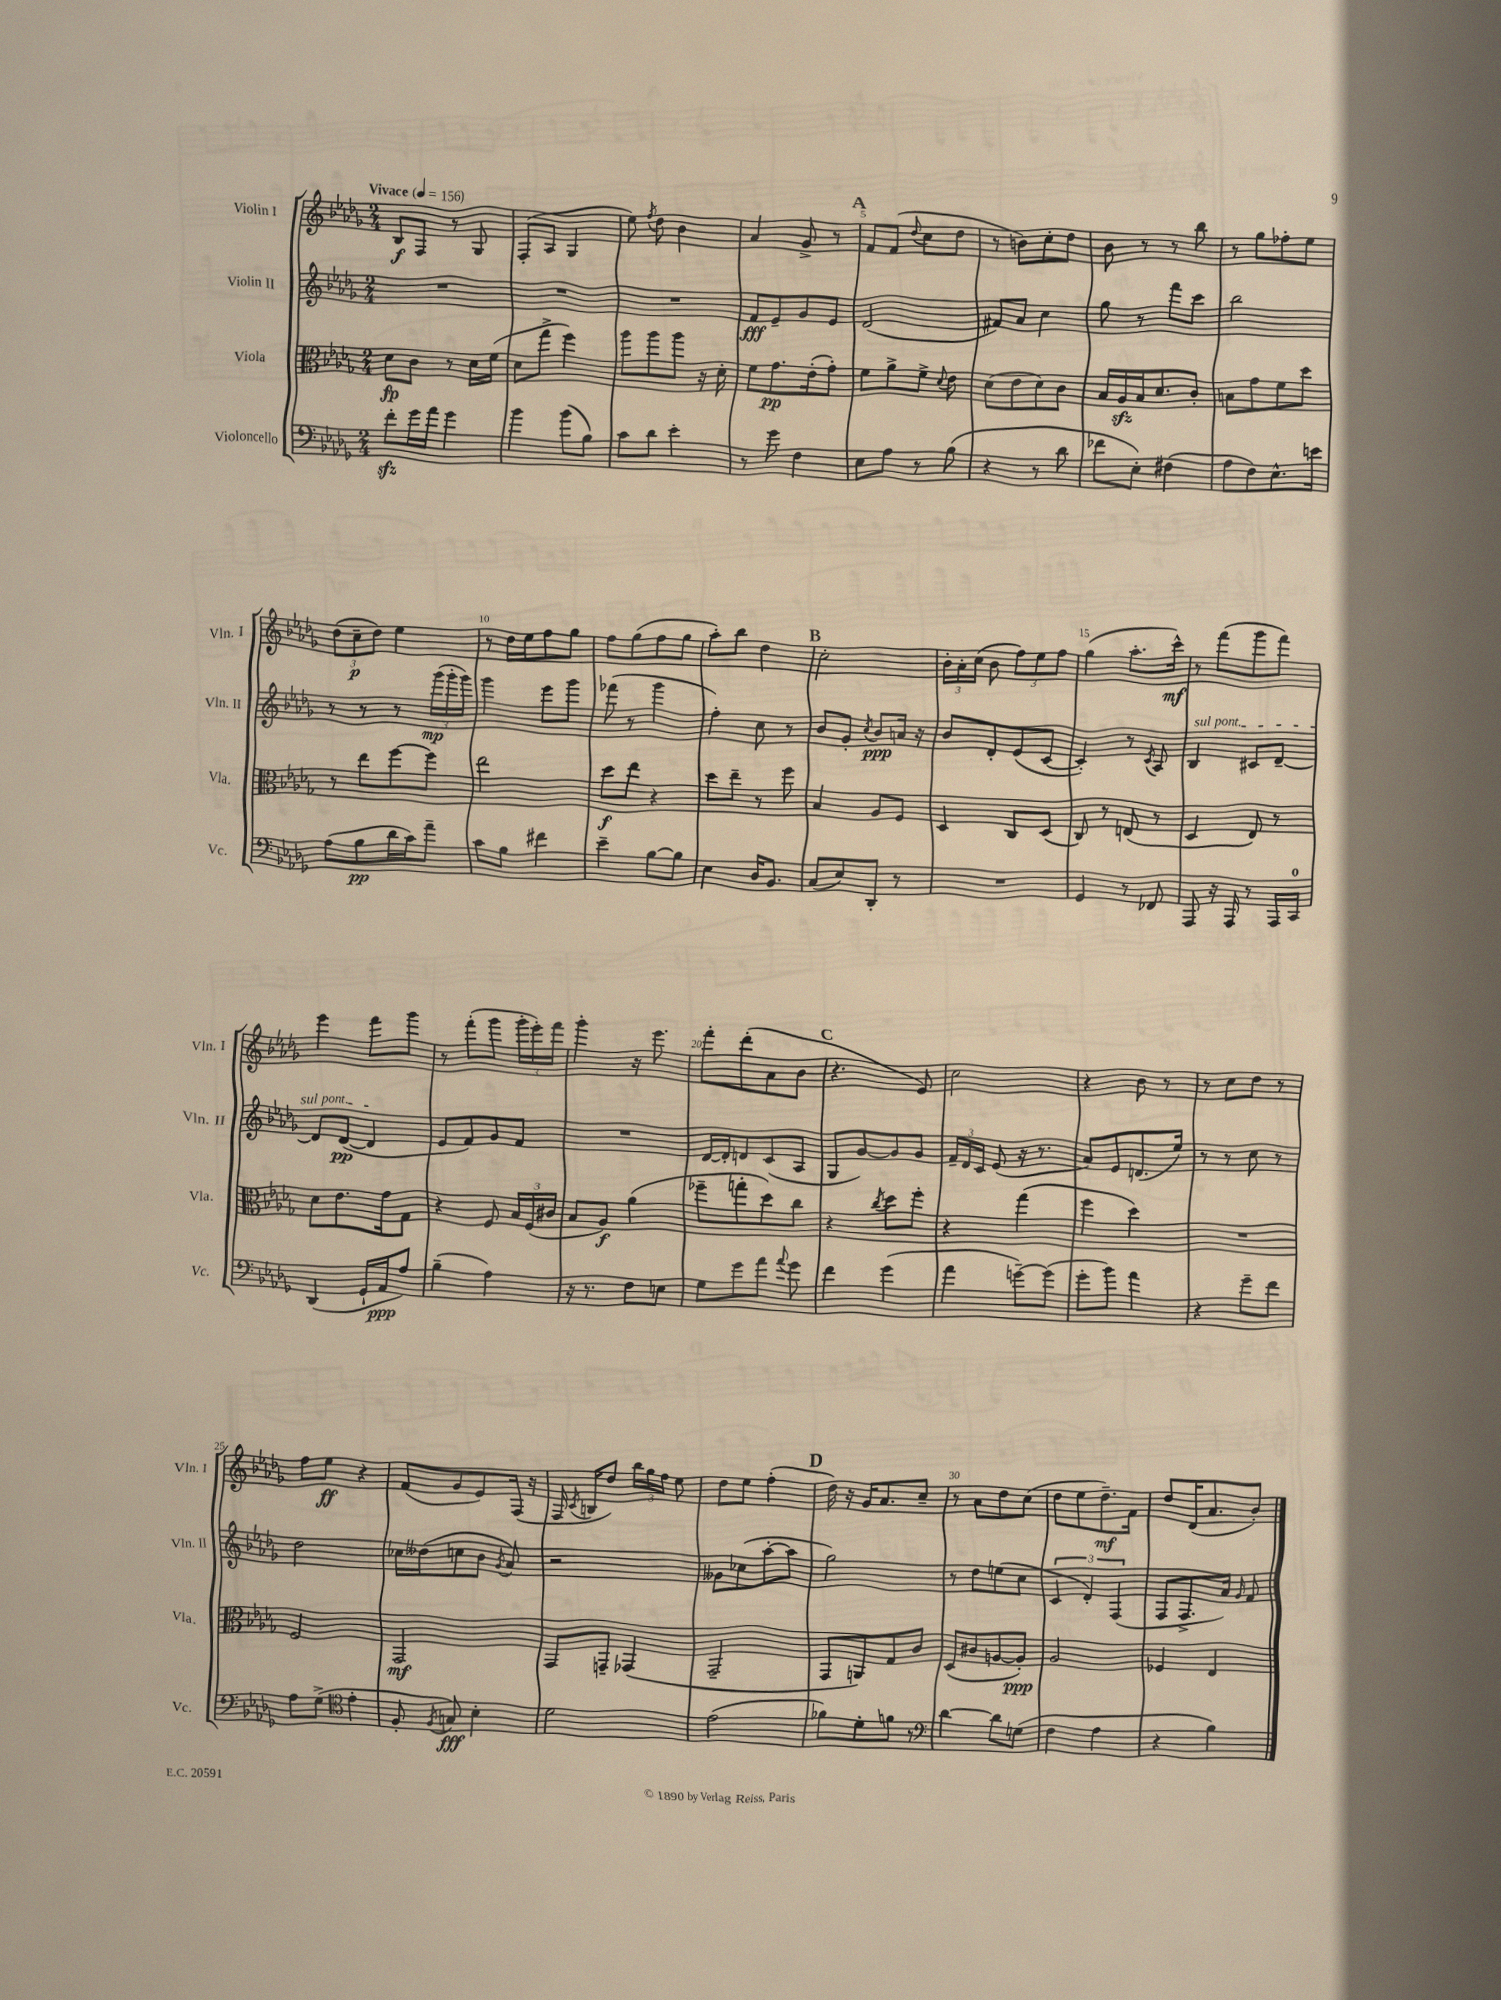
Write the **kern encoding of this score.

**kern	**kern	**kern	**kern
*staff4	*staff3	*staff2	*staff1
*clefF4	*clefC3	*clefG2	*clefG2
*k[b-e-a-d-g-]	*k[b-e-a-d-g-]	*k[b-e-a-d-g-]	*k[b-e-a-d-g-]
*M2/4	*M2/4	*M2/4	*M2/4
*MM156	*MM156	*MM156	*MM156
8f'\L	8d-\L	2r	8B-/L
16g-\L	8c\J	.	8F/J
16a-\JJ	.	.	.
4g-\	8r	.	8r
.	16d-\LL	.	8G-/
.	(16f\JJ	.	.
=	=	=	=
4b-\	8d-\L	2r	(8F'/L
.	8gg-^\J	.	8A-/J
(8b-\L	4ff\)	.	4G-/
8B-\J)	.	.	.
=	=	=	=
8c\L	8aa-\L	2r	8ee-\)
.	.	.	8qff/
8d-\J	8aa-\	.	8dd-\
4e-'\	8aa-\J	.	4b-\
.	16r	.	.
.	16d-'\	.	.
=	=	=	=
8r	8f\L	8f/L	4a-/
8g-\	8.g-\	8e-~/	.
4F\	.	8g-/	8g-^/
.	(16e-'\k	.	.
.	8g-'\J)	8e-/J	8r
=	=	=	=
8E-\L	8f\L	(2d-/	8f/L
8A-\J	8a-^\	.	(8f/J
.	.	.	8qqdd-/
8r	8f^\J	.	8cc\L
.	8qqd-/	.	.
(8B-\	8e-\	.	8dd-\J
=	=	=	=
4r	(8d-\L	8f#/L)	8r
.	8e-\	8a-/J	8b\L)
8r	8d-\)	4cc\	8cc'\
8d-\	8c\J	.	8dd-\J
=	=	=	=
8f-\L	16B-/LL	8gg-\	8b-\
.	16A-/	.	.
8E-'\J)	16B-/J	8r	8r
.	8.d-/	.	.
(4F#\	.	8fff\L	8r
.	8c'/J	8ccc\J	8bb-\
=	=	=	=
8A-\L	8B\L	2bb-\	8r
8F\)	8g-\	.	8gg-\L
8.E-^^\	8f\	.	8ff-'\
.	8dd-\J	.	8ee-\J
16e\Jk	.	.	.
=	=	=	=
(8A-\L	8r	8r	(12dd-\L
.	.	.	12cc~\
8B-\	8ee-\L	8r	.
.	.	.	12dd-\J)
16d-\L	[8ff\	8r	4ee-\
16c\J)	.	.	.
8a-~\J	8ff\]J	(24ggg-\LL	.
.	.	24ggg-'\	.
.	.	24ggg-\JJ)	.
=	=	=	=
8c\L	2ee-\	4ggg-\	8r
8B-\J	.	.	16dd-\LL
.	.	.	16ee-\J
4f#\	.	8eee-\L	8ff\
.	.	8ggg-\J	8gg-\J
=	=	=	=
4e-~\	8dd-\L	(8fff-\	8ff\L
.	8ee-\J	8r	(8gg-\
[8B-\L	4r	4ggg-\	8ff\
8B-\]J	.	.	8gg-\J
=	=	=	=
4E-\	8dd-\L	4ff'\)	8aa-'\L)
.	8ee-~\J	.	8bb-\J
16D-/LK	8r	8cc\	4dd-\
8.BB-/J	.	.	.
.	8ff\	8r	.
=	=	=	=
(8C/L	4B-/	8b-/L	2cc'\
8E-/)	.	8g-'/J	.
.	.	8qcc/	.
8DD-'/J	8A-/L	8b-/L	.
8r	8F/J	16a/Jk	.
.	.	16r	.
=	=	=	=
2r	4D-/	8b-/L	24b-'\LL
.	.	.	24a-'\
.	.	.	(24cc\JJ
.	.	8d-'/	8b-\
.	8C/L	(8e-/	12ff\L)
.	.	.	12ee-\
.	(8D-/J	[8c/J	.
.	.	.	12ff\J
=	=	=	=
4GG-/	8C/)	4c'/])	(4gg-\
.	8r	.	.
8r	(8E/	8r	8.aa-'\L
.	.	8qc/	.
8FF-/	8r	8A-/	.
.	.	.	16ccc^^\Jk)
=	=	=	=
8AAA-/	4D-/	4B-/	8r
16r	.	.	(8fff\L
16AAA-/	.	.	.
8r	8E-/)	8c#/L	8ggg-\
16AAA-/LL	8r	[8d-~/J	8fff\J)
16CC/JJ	.	.	.
=	=	=	=
(4DD-/	8d-\L	8d-/]L	4eee-\
.	8.e-\	([8d-/J	.
16GG-`/LL	.	4d-/]	8fff\L
16AA-/J	16g-\k	.	.
8A-/J)	8G-\J	.	8ggg-\J
=	=	=	=
(4B-~\	4r	8e-/L	8r
.	.	8f/)	(8fff'\L
4A-\)	8F/	8g-/	8ggg-\J
.	24B-/LL	8f/J	24ggg-'\LL
.	(24F/	.	24eee-'\)
.	24c#/JJ	.	24fff\JJ
=	=	=	=
16r	8B-/L	2r	4ggg-'\
8.r	.	.	.
.	8A-/J)	.	.
8F\L	(4a-\	.	16r
.	.	.	8.eee-\
8E\J	.	.	.
=	=	=	=
8G-\L	8ff-~\L	[16d-/LL	8fff'\L
.	.	16d-'/]J	.
8g-\	8gg'\	8d/	(8ddd-'\
8a-\J	8dd-\)	(8c/	8a-\
8qqa-/	.	.	.
8g-\	8cc\J	8A-/J	8b-\J
=	=	=	=
4f\	4r	8G-/L	4.r
.	.	[8g-/)	.
.	8qcc/	.	.
(4g-\	8dd-\L	8g-/]	.
.	8ff'\J	8g-/J	8e-/)
=	=	=	=
4a-\	4r	24f~/LL	2cc\
.	.	24d-/	.
.	.	24c/JJ	.
.	.	(8e-/	.
[8g~\L)	(4gg-\	16r	.
.	.	8.r	.
(8g\]J	.	.	.
=	=	=	=
8g-'\L	4ff\	8a-/L)	4r
8b-\J)	.	8e-/	.
4a-\	4dd-\)	(8.d/	8b-\
.	.	.	8r
.	.	16ee-/Jk)	.
=	=	=	=
4r	2r	8r	8r
.	.	8r	8cc\L
8g-~\L	.	8cc\	8dd-\J
8f\J	.	8r	8r
=	=	=	=
8A-\L	2F/	2dd-\	8ff\L
(8G-^\J	.	.	8ee-\J
*clefC4	*	*	*
4e-'\	.	.	4r
=	=	=	=
8F'/	2GG-/	16cc-\LL	(8f/L
.	.	(16dd--\J	.
8qF/	.	.	.
8G/)	.	8cc\	8g-/
4B-'\	.	8b-\J	8e-/)
.	.	8qg-/	.
.	.	8a-/)	(16F/Jk
.	.	.	16r
=	=	=	=
2d-\	8GG-/L	2r	16F/
.	.	.	8qc/
.	.	.	16B/LK
.	8GG~/J	.	8dd-/J)
.	(4GG-/	.	24bb-\LL
.	.	.	24gg-\
.	.	.	24ff\JJ
.	.	.	8ee-\
=	=	=	=
(2e-\	2GG-~/	8g--\L	8dd-\L
.	.	(8cc-\	8ee-\J
.	.	[8aa-'\	(4ff'\
.	.	8aa-\]J	.
=	=	=	=
8f-\L)	8GG-/L	2gg-\)	16dd-\)
.	.	.	16r
8d-'\	8AA/)	.	16g-/LK
.	.	.	8.a-/
8f\J	8G-/	.	.
8r	8c/J	.	8cc~/J
=	=	=	=
*clefF4	*	*	*
[4d-\	(8D-/L	8r	8r
.	8c#/	8dd-\L	8a-\L
8d-\]L	[8A/	(8ee\	8dd-\
(8G\J	8A'/]J)	8cc\J	(8cc\J
=	=	=	=
4F\	2A-/	6c/	8dd-\L
.	.	.	8ee-\
.	.	6d-'/)	.
4A-\	.	.	8.dd-~\)
.	.	(6F/	.
.	.	.	16f\Jk
=	=	=	=
4r	4F-/	8F/L	8dd-/L
.	.	8.F^/	(16d-/K
.	.	.	8.a-/
4B-\)	4E-/	.	.
.	.	16a-/Jk)	.
.	.	16qqg-/	.
.	.	8f/	8b-'/J)
==	==	==	==
*-	*-	*-	*-
